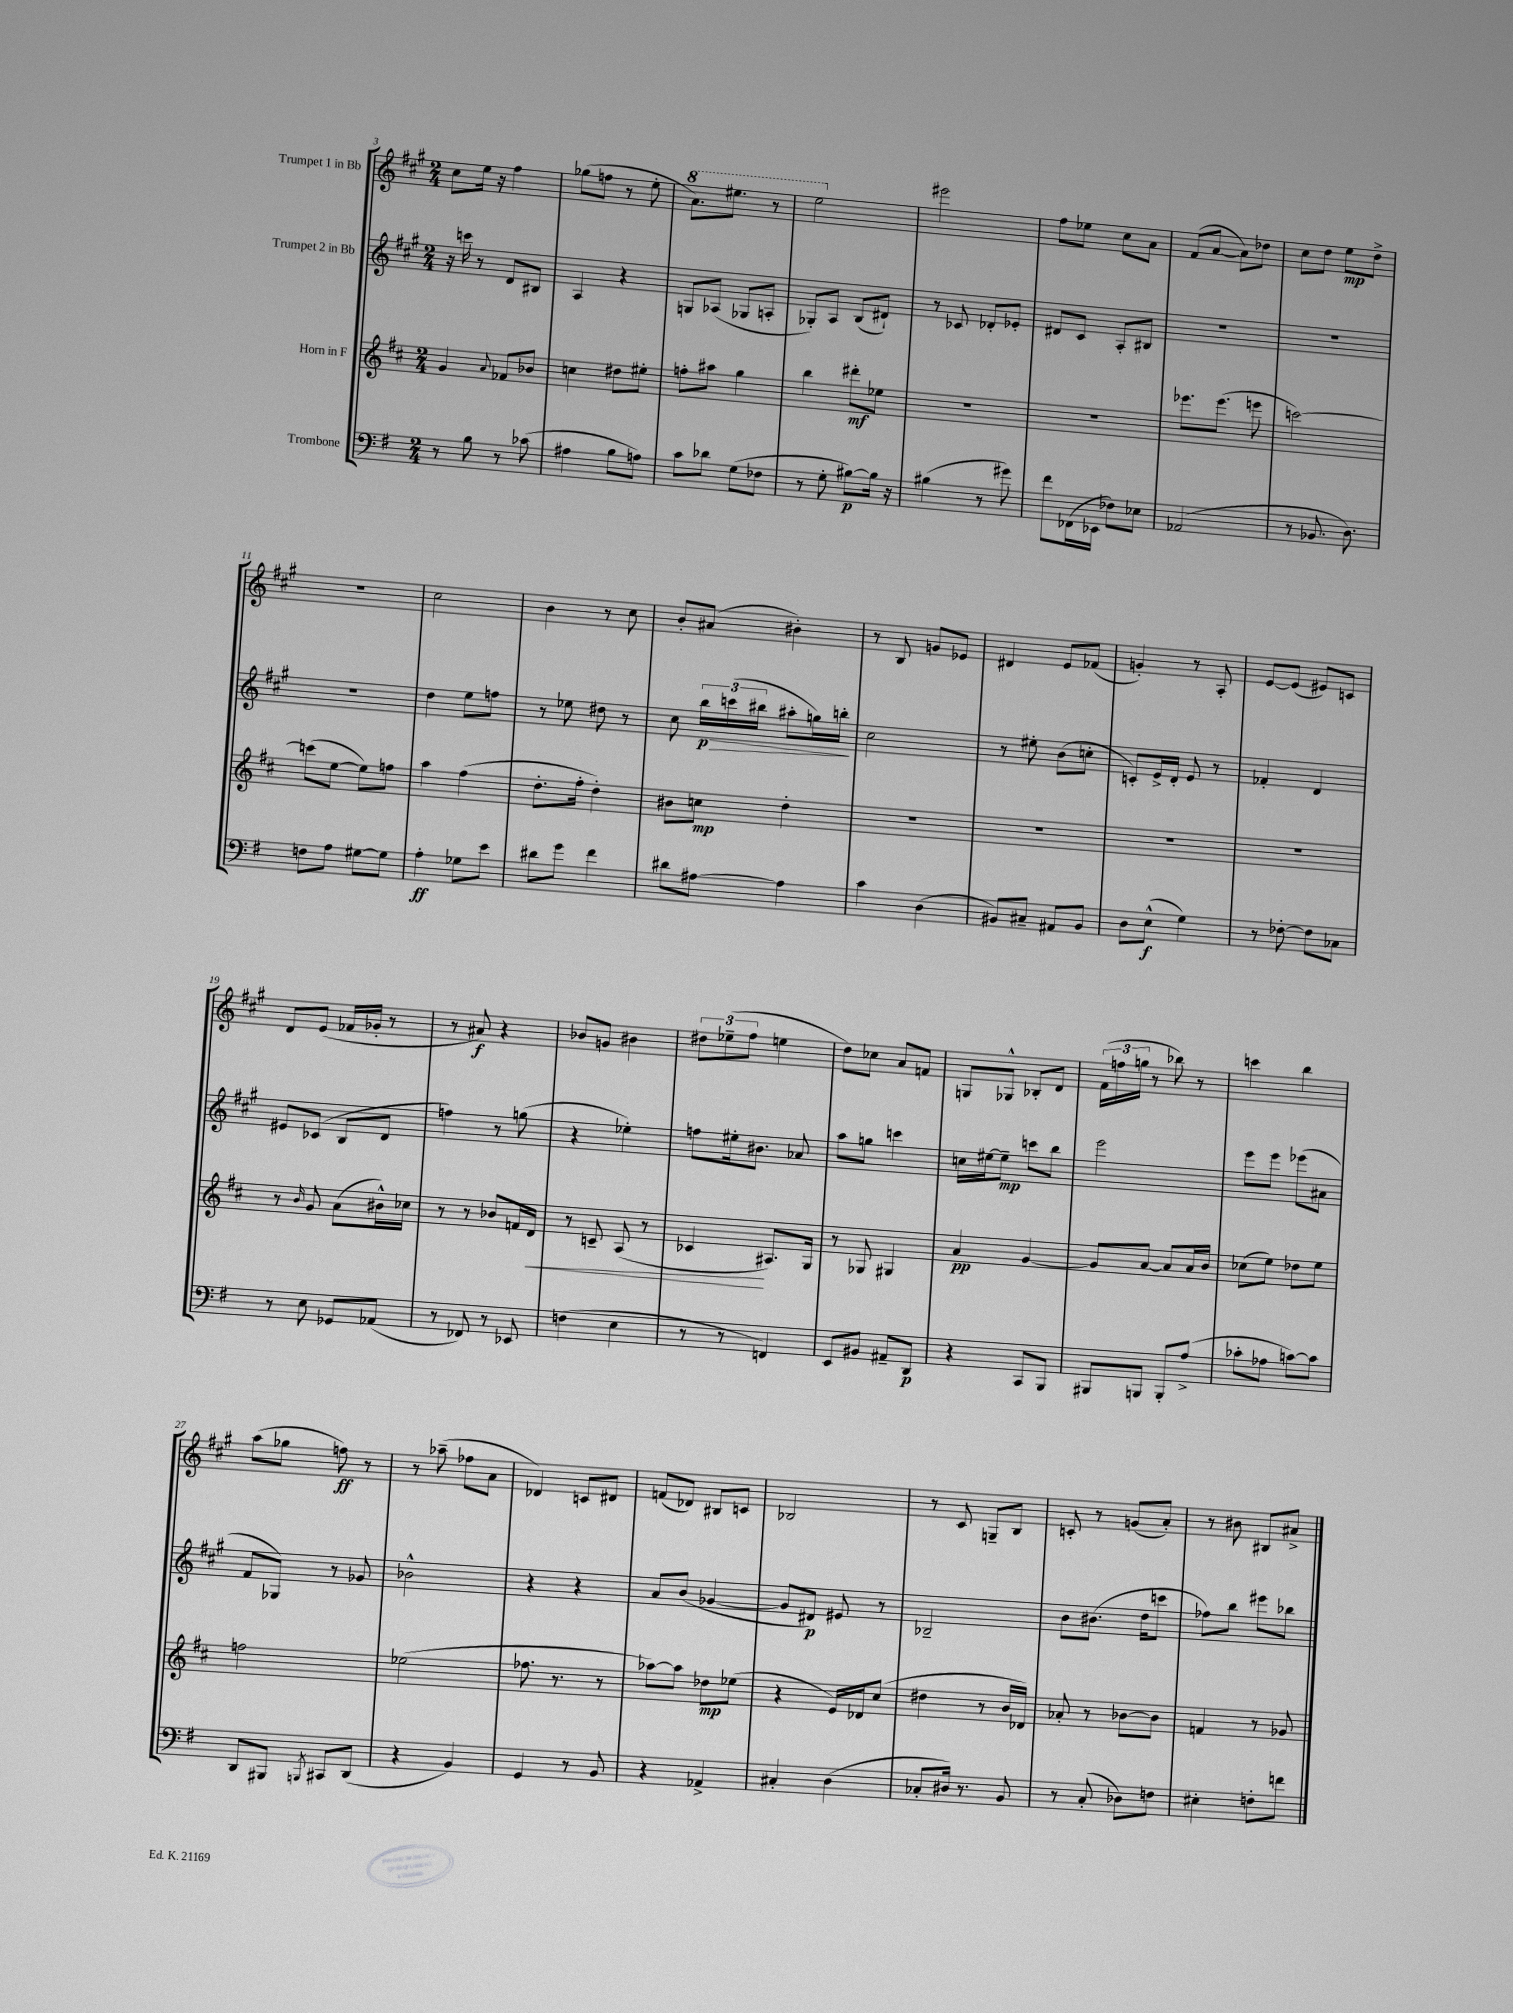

**kern	**dynam	**kern	**dynam	**kern	**dynam	**kern	**dynam
*part4	*part4	*part3	*part3	*part2	*part2	*part1	*part1
*staff4	*staff4	*staff3	*staff3	*staff2	*staff2	*staff1	*staff1
*I"Trombone	*	*I"Horn in F	*	*I"Trumpet 2 in Bb	*	*I"Trumpet 1 in Bb	*
*clefF4	*	*clefG2	*	*clefG2	*	*clefG2	*
*k[f#]	*	*k[f#c#]	*	*k[f#c#g#]	*	*k[f#c#g#]	*
*M2/4	*	*M2/4	*	*M2/4	*	*M2/4	*
=3	=3	=3	=3	=3	=3	=3	=3
8r	.	4g/	.	16r	.	8cc#\L	.
.	.	.	.	16cccn\	.	.	.
8B\	.	.	.	8r	.	16ee\Jk	.
.	.	.	.	.	.	16r	.
.	.	8qqa/	.	.	.	.	.
8r	.	8f-X/L	.	8d/L	.	4ff#\	.
(8c-X\	.	8b-X/J	.	8B#X/J	.	.	.
=4	=4	=4	=4	=4	=4	=4	=4
4A#X\	.	4ccn\	.	4A/	.	(8gg-X\L	.
.	.	.	.	.	.	8ffn\J	.
8B\L	.	8dd#X\L	.	4r	.	8r	.
8An\J)	.	8ee#X'\J	.	.	.	8ee'\	.
=5	=5	=5	=5	=5	=5	=5	=5
*	*	*	*	*	*	*8va	*
8c\L	.	8ffn'\L	.	8Gn/L	.	8.aa\L)	.
8d-X\J	.	8aa#X\J	.	(8A-X/J	.	.	.
.	.	.	.	.	.	8.eee#X\J	.
(8G\L	.	4gg\	.	8G-X/L	.	.	.
8F-X\J	.	.	.	8An'/J	.	8r	.
=6	=6	=6	=6	=6	=6	=6	=6
8r	.	4bb\	.	8G-X'/L)	.	2eee\	.
8G'\	.	.	.	8A/J	.	.	.
[8B#X\L)	p	8ddd#X'\L	mf	(8B/L	.	.	.
16B#\Jk]	.	8ee-X\J	.	8d#X`/J)	.	.	.
16r	.	.	.	.	.	.	.
=7	=7	=7	=7	=7	=7	=7	=7
*	*	*	*	*	*	*X8va	*
(4B#X\	.	2r	.	8r	.	2eee#X\	.
.	.	.	.	8c-X/	.	.	.
8r	.	.	.	8d-X'/L	.	.	.
8g#X\)	.	.	.	8e-X'/J	.	.	.
=8	=8	=8	=8	=8	=8	=8	=8
8f#\L	.	2r	.	8d#X/L	.	8ff#\L	.
(16FF-X\L	.	.	.	8c#/J	.	8ee-X\J	.
16EE-X\JJ	.	.	.	.	.	.	.
8F-X\L)	.	.	.	8A'/L	.	8cc#\L	.
8E-X\J	.	.	.	8B#X/J	.	8a\J	.
=9	=9	=9	=9	=9	=9	=9	=9
(2AA-X/	.	8.eee-X\L	.	2r	.	(8f#/L	.
.	.	.	.	.	.	[8a/J	.
.	.	(8.eee-\J	.	.	.	.	.
.	.	.	.	.	.	8a\L])	.
.	.	8eeen\	.	.	.	8dd-X\J	.
=10	=10	=10	=10	=10	=10	=10	=10
8r	.	[2cccn\)	.	2r	.	8cc#\L	.
8.BB-X/	.	.	.	.	.	8dd\J	.
.	.	.	.	.	.	8ee\L	mp
8.D\)	.	.	.	.	.	.	.
.	.	.	.	.	.	8dd^\J	.
!!LO:LB:g=z
=11	=11	=11	=11	=11	=11	=11	=11
8Fn\L	.	(8cccn\L]	.	2r	.	2r	.
8A\J	.	[8ee\J	.	.	.	.	.
[8G#X\L	.	8ee\L])	.	.	.	.	.
8G#\J]	.	8ffn\J	.	.	.	.	.
=12	=12	=12	=12	=12	=12	=12	=12
4A'\	ff	4aa\	.	4dd\	.	2cc#\	.
8G-X\L	.	(4ff#\	.	8ee\L	.	.	.
8e\J	.	.	.	8ffn\J	.	.	.
=13	=13	=13	=13	=13	=13	=13	=13
8d#X\L	.	8.dd'\L	.	8r	.	4b\	.
8g\J	.	.	.	8ee-X\	.	.	.
.	.	16ff#'\Jk	.	.	.	.	.
4f#\	.	4dd'\)	.	8dd#X\	.	8r	.
.	.	.	.	8r	.	8cc#\	.
=14	=14	=14	=14	=14	=14	=14	=14
8d#X\L	.	8b#X\L	.	8cc#\	.	8b'/L	.
!	!	!	!	!	!LO:HP:b	!	!
[8A#X\J	.	8ccn\J	mp	24bb\LL	> p	(8a#X/J	.
.	.	.	.	(24cccn\	.	.	.
.	.	.	.	24bb#X\JJ	.	.	.
4A#\]	.	4dd'\	.	8aa#X'\L	.	4b#X'\)	.
.	.	.	.	16ggn\L)	.	.	.
.	.	.	.	16bbn'\JJ	.	.	.
.	.	.	.	.	]	.	.
=15	=15	=15	=15	=15	=15	=15	=15
4c\	.	2r	.	2cc#\	.	8r	.
.	.	.	.	.	.	8B/	.
(4D\	.	.	.	.	.	8gn/L	.
.	.	.	.	.	.	8e-X/J	.
=16	=16	=16	=16	=16	=16	=16	=16
8BB#X/L)	.	2r	.	8r	.	4d#X/	.
8C#X~/J	.	.	.	8ee#X'\	.	.	.
8AA#X/L	.	.	.	(8b\L	.	8e/L	.
8BB#/J	.	.	.	8ccn'\J	.	(8f-X/J	.
=17	=17	=17	=17	=17	=17	=17	=17
8D\L	.	2r	.	8cn'/L)	.	4gn'/)	.
(8E^^\J	f	.	.	16e^/L	.	.	.
.	.	.	.	16d'/JJ	.	.	.
4G\)	.	.	.	8e/	.	8r	.
.	.	.	.	8r	.	8A'/	.
=18	=18	=18	=18	=18	=18	=18	=18
8r	.	2r	.	4f-X'/	.	[8e/L	.
[8F-X'\	.	.	.	.	.	(8e/J]	.
8F-\L]	.	.	.	4d/	.	8e#X/L)	.
8C-X\J	.	.	.	.	.	8cn/J	.
!!LO:LB:g=z
=19	=19	=19	=19	=19	=19	=19	=19
8r	.	8r	.	8e#X/L	.	8d/L	.
.	.	16qqb/	.	.	.	.	.
8E\	.	8g/	.	(8c-X/J	.	(8e/J	.
8GG-X/L	.	(8a\L	.	8B/L	.	16f-X/LL	.
.	.	.	.	.	.	16g-X'/JJ	.
(8AA-X/J	.	16b#X^^\L)	.	8d/J	.	8r	.
.	.	16cc-X\JJ	.	.	.	.	.
=20	=20	=20	=20	=20	=20	=20	=20
8r	.	8r	.	4ffn\)	.	8r	.
8FF-X/)	.	8r	.	.	.	8a#X/)	f
8r	.	8b-X/L	.	8r	.	4r	.
8EE-X/	.	16fn/L	.	(8ggn\	.	.	.
!	!	!	!LO:HP:b	!	!	!	!
.	.	16d/JJ	<	.	.	.	.
=21	=21	=21	=21	=21	=21	=21	=21
(4Fn\	.	8r	.	4r	.	8b-X/L	.
.	.	8cn~/	.	.	.	8gn/J	.
4E\	.	(8A/	.	4ee-X'\)	.	4b#X\	.
.	.	8r	.	.	.	.	.
=22	=22	=22	=22	=22	=22	=22	=22
8r	.	4c-X/	.	8ffn\L	.	12dd#X\L	.
.	.	.	.	.	.	(12ee-X~\	.
8r	.	.	.	16ee#X'\k	.	.	.
.	.	.	.	.	.	12ff#\J	.
.	.	.	.	8.b#X\J	.	.	.
4FFn/)	.	8.A#X/L)	[	.	.	4een\	.
.	.	.	.	8a-X/	.	.	.
.	.	16G/Jk	.	.	.	.	.
=23	=23	=23	=23	=23	=23	=23	=23
8EE/L	.	8r	.	8aa\L	.	8dd\L)	.
8BB#X/J	.	8G-X/	.	8ggn\J	.	8cc-X\J	.
8AA#X~/L	.	4G#X/	.	4cccn\	.	8a/L	.
8DD/J	p	.	.	.	.	8fn/J	.
=24	=24	=24	=24	=24	=24	=24	=24
4r	.	4a/	pp	16ccn\LL	.	8Gn/L	.
.	.	.	.	[16ee#X\J	.	.	.
.	.	.	.	8ee#~\J]	mp	8G-X^^/J	.
8CC/L	.	[4g/	.	8cccn\L	.	8B-X'/L	.
8BBB/J	.	.	.	8bb\J	.	8d/J	.
=25	=25	=25	=25	=25	=25	=25	=25
8BBB#X/L	.	8g/L]	.	2eee\	.	(24f#\LL	.
.	.	.	.	.	.	24ffn\	.
.	.	.	.	.	.	24ggn\JJ	.
8BBBn/J	.	[8a/J	.	.	.	8r	.
8BBB'/L	.	8a/L]	.	.	.	8bb-X\)	.
(8A^/J	.	16a/L	.	.	.	8r	.
.	.	16b/JJ	.	.	.	.	.
=26	=26	=26	=26	=26	=26	=26	=26
8c-X'\L	.	(8cc-X\L	.	8eee\L	.	4cccn\	.
8A-X\J	.	8ee\J)	.	8eee\J	.	.	.
[8cn\L)	.	8dd-X\L	.	(8eee-X\L	.	4bb\	.
8c\J]	.	8ee\J	.	8a#X\J	.	.	.
!!LO:LB:g=z
=27	=27	=27	=27	=27	=27	=27	=27
8DD/L	.	2ffn\	.	8f#/L	.	(8aa\L	.
8BBB#X/J	.	.	.	8G-X/J)	.	8gg-X\J	.
8qBBBn/	.	.	.	.	.	.	.
8CC#X/L	.	.	.	8r	.	8ffn\)	ff
(8DD/J	.	.	.	8g-X/	.	8r	.
=28	=28	=28	=28	=28	=28	=28	=28
4r	.	(2ee-X\	.	2b-X^^\	.	8r	.
.	.	.	.	.	.	(8aa-X~\	.
4BB/)	.	.	.	.	.	8ff-X\L	.
.	.	.	.	.	.	8a\J	.
=29	=29	=29	=29	=29	=29	=29	=29
4GG/	.	8.ff-X\	.	4r	.	4d-X/)	.
.	.	8.r	.	.	.	.	.
8r	.	.	.	4r	.	8cn/L	.
8BB/	.	8r	.	.	.	8d#X/J	.
=30	=30	=30	=30	=30	=30	=30	=30
4r	.	[8aa-X\L)	.	8a/L	.	(8fn/L	.
.	.	8aa-\J]	.	(8b/J	.	8d-X/J)	.
4AA-X^/	.	8dd-X\L	mp	[4g-X/	.	8B#X/L	.
.	.	(8ee-X\J	.	.	.	8cn/J	.
=31	=31	=31	=31	=31	=31	=31	=31
4C#X'/	.	4r	.	8g-/L]	.	2B-X/	.
.	.	.	.	8d#X/J)	p	.	.
(4D\	.	16e/LL)	.	8e#X/	.	.	.
.	.	16d-X/J	.	.	.	.	.
.	.	(8cc#/J	.	8r	.	.	.
=32	=32	=32	=32	=32	=32	=32	=32
8C-X'/L	.	4dd#X\	.	2B-X~/	.	8r	.
16D#X/Jk)	.	.	.	.	.	8c#/	.
8.r	.	.	.	.	.	.	.
.	.	8r	.	.	.	8Gn~/L	.
8BB/	.	16b/LL	.	.	.	8B/J	.
.	.	16d-X/JJ)	.	.	.	.	.
=33	=33	=33	=33	=33	=33	=33	=33
8r	.	8a-X'/	.	8b\L	.	8cn'/	.
(8C'/	.	8r	.	(8.b#X\J	.	8r	.
8D-X\L)	.	[8b-X\L	.	.	.	(8gn/L	.
.	.	.	.	16dd\KL	.	.	.
8Fn\J	.	8b-\J]	.	8cccn\J	.	8a'/J)	.
=34	=34	=34	=34	=34	=34	=34	=34
4E#X'\	.	4fn/	.	8ff-X\L)	.	8r	.
.	.	.	.	8bb\J	.	8b#X\	.
8Fn'\L	.	8r	.	8eee#X\L	.	8B#X/L	.
8fn\J	.	8g-X/	.	8bb-X\J	.	8a#X^/J	.
==	==	==	==	==	==	==	==
*-	*-	*-	*-	*-	*-	*-	*-
